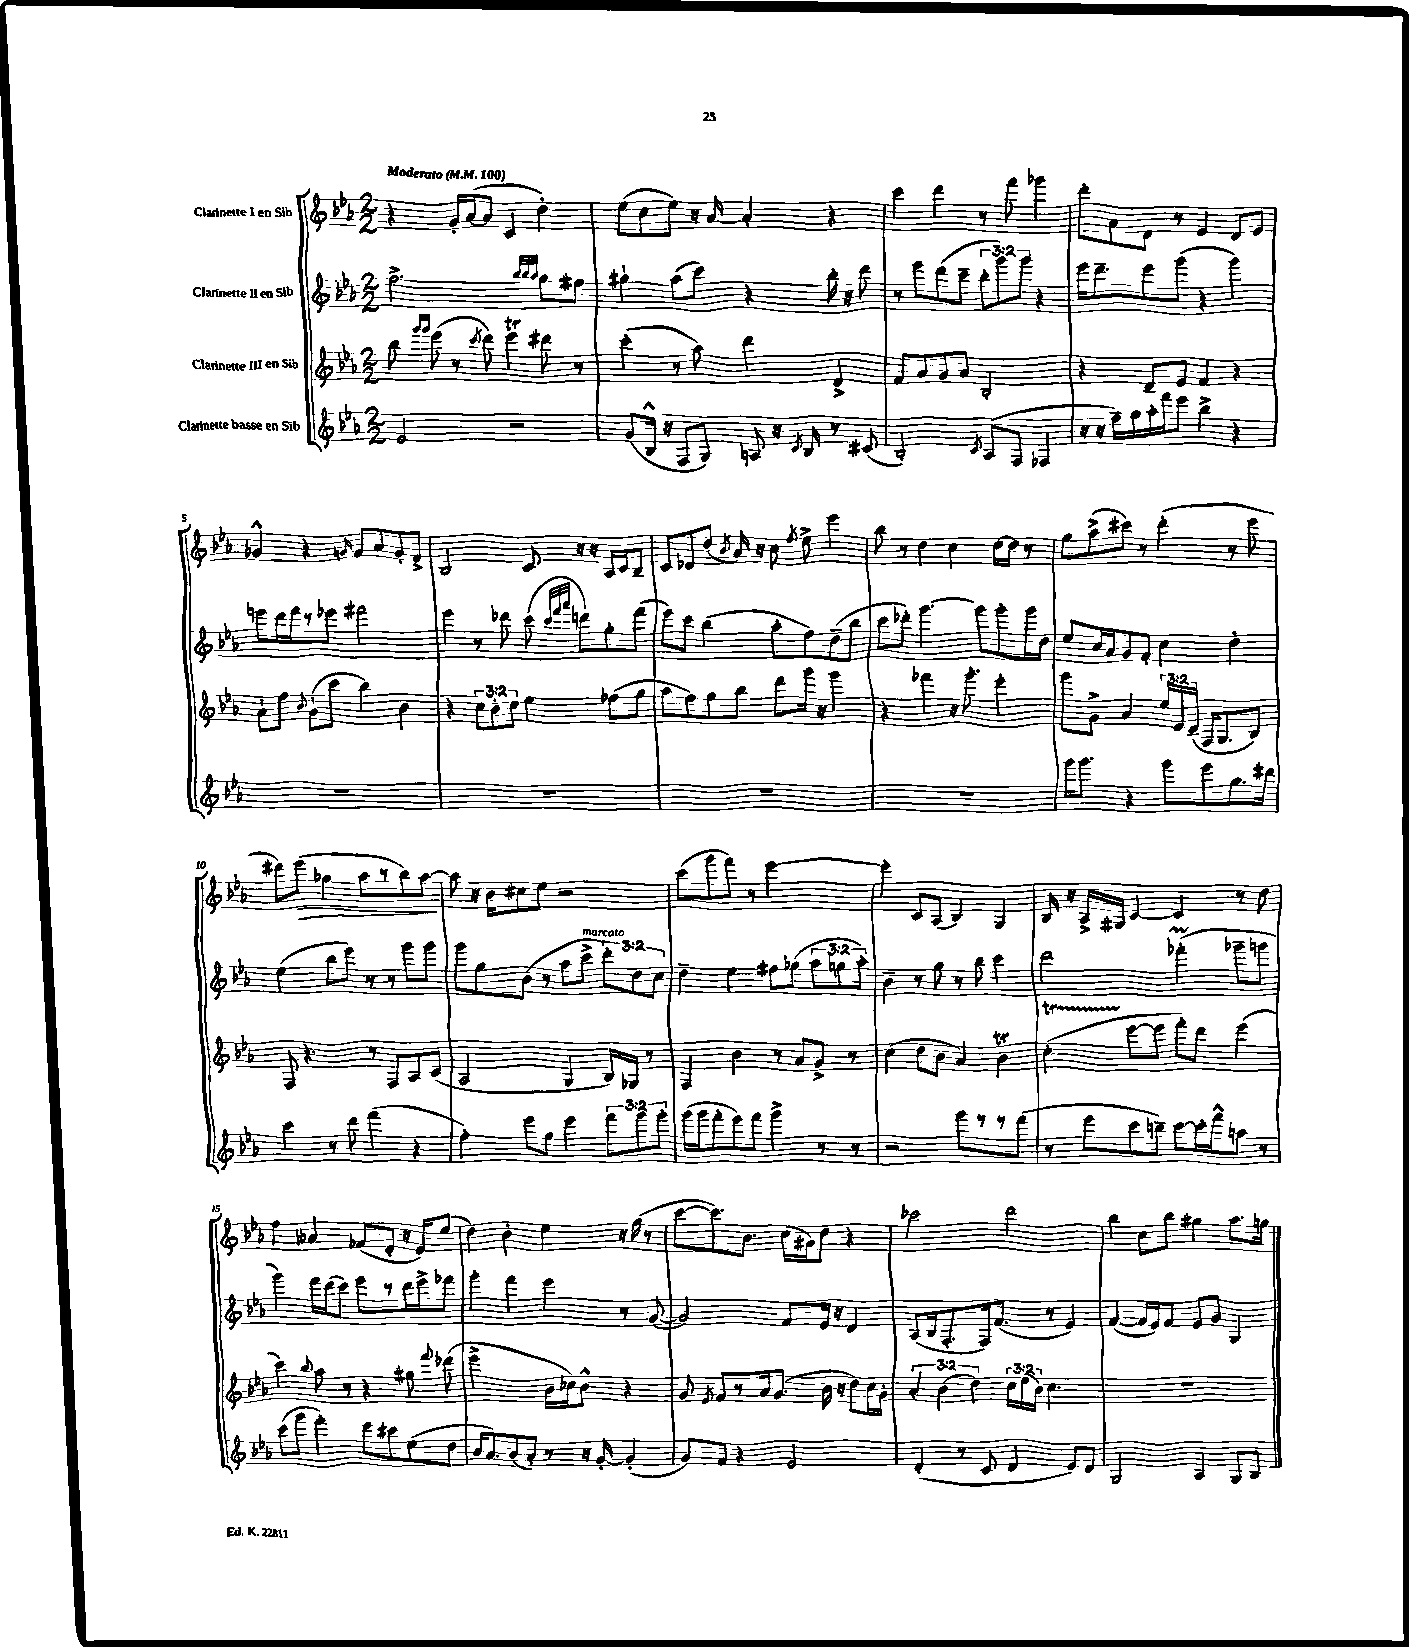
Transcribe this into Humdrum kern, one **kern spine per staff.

**kern	**kern	**kern	**kern
*staff4	*staff3	*staff2	*staff1
*clefG2	*clefG2	*clefG2	*clefG2
*k[b-e-a-]	*k[b-e-a-]	*k[b-e-a-]	*k[b-e-a-]
*M2/2	*M2/2	*M2/2	*M2/2
*MM100	*MM100	*MM100	*MM100
2e-/	8bb-\	2.ff^\	4r
.	16qqggg/LL	.	.
.	16qqggg/JJ	.	.
.	(8eee-\	.	.
.	8r	.	16g'/LL
.	.	.	([16a-/J
.	8qccc/	.	.
.	8ddd\)	.	8a-/]J
2r	4eee-\	.	4c/
.	.	32qqbb-/LLL	.
.	.	32qqbb-/	.
.	.	32qqaa-/JJJ	.
.	8ddd#\	8gg\L	4dd'\)
.	8r	8ff#\J	.
=	=	=	=
(8g/L	(4ccc'\	4gg#`\	(8ee-\L
16B-^^/Jk	.	.	8cc\
16r	.	.	.
8F/L	8r	(8aa-\L	8ee-\J)
8G/J)	8aa-\)	8ccc\J)	16r
.	.	.	[16a-/
8A/	4ddd\	4r	4a-'/]
16r	.	.	.
8qc/	.	.	.
16B-/	.	.	.
8r	4d^/	16bb-'\	4r
.	.	16r	.
(8c#/	.	8ddd\	.
=	=	=	=
2B-'/)	8f/L	8r	4ccc\
.	8a-/	8eee-\L	.
.	8g/	(8ddd\	4ddd\
.	8a-/J	8ccc~\J	.
8qc/	.	.	.
(8A-/L	2B-'/	12bb-'\L	8r
.	.	12ggg\)	.
8F/J	.	.	8fff\
.	.	12ggg\J	.
4F-/	.	4r	4ggg-\
=	=	=	=
16r	4r	16eee-\LK	8ddd'\L
16r	.	8.ddd~\	.
16ff~\LL)	.	.	8a-\
16gg\	.	.	.
16aa-'\	8d~/L	8eee-\	8d\J
16fff\J	.	.	.
8eee-\J	8e-/J	(8ggg\J	8r
4bb-^\	4f/	4r	4e-/
4r	4r	4ggg\)	8d/L
.	.	.	8e-/J
=	=	=	=
1r	8a-`\L	8eee\L	4g-^^/
.	8ff\J	16ddd\L	.
.	.	16fff\J	.
.	8qqb-/	.	.
.	(8g`\L	8r	4r
.	8ccc\J	8eee-\J	.
.	.	.	16qqg/
.	4bb-\)	2fff#\	8f/L
.	.	.	8a-/
.	4b-\	.	8g'/
.	.	.	8f^/J
=	=	=	=
1r	4r	4eee-\	2B-/
.	12cc\L	8r	.
.	12b-'\	.	.
.	.	8ddd-\	.
.	12cc\J	.	.
.	4ee-\	(8ccc\	8c/
.	.	32qqccc/LLL	.
.	.	32qqfff/	.
.	.	32qqaaa-/JJJ	.
.	.	8ddd\L)	16r
.	.	.	16r
.	(8ff-\L	8gg'\	16A-/LL
.	.	.	16c/J
.	8gg\J	(8fff\J	8B-~/J
=	=	=	=
1r	8aa-\L	8eee-\L)	8c/L
.	8ff\)	8ccc\J	8d-/
.	8gg\	(4bb-\	(8dd/J
.	.	.	8qb-/
.	8bb-\J	.	16a-/)
.	.	.	16r
.	8ddd\L	8aa-'\L	8cc\
.	.	.	8qff/
.	16ggg\Jk	8ff\)	8ee-^\
.	16r	.	.
.	4ggg\	(8dd~\	4eee-\
.	.	8bb-\J	.
=	=	=	=
1r	4r	8ccc\L	8bb-\
.	.	8ddd-'\J)	8r
.	4fff-\	[4.ggg\	4dd\
.	16r	.	4cc\
.	8.ggg'\	.	.
.	.	8ggg\]L	.
.	4eee-'\	8ggg'\	[16dd\LL
.	.	.	16dd\]JJ
.	.	16ggg\L	8r
.	.	16dd\JJ	.
=	=	=	=
16ggg\LK	8ggg\L	8ee-/L	8gg\L
8.ggg\J	.	.	.
.	8g^\J	16cc/L	(8aa-^\
.	.	16a-/J	.
4r	4a-/	8g/	8ccc#\J)
.	.	8f'/J	8r
8ggg\L	24ee-/LL	4cc\	(4ddd'\
.	24e-/	.	.
.	(24d~/JJ	.	.
8eee-\	16F/LK	.	.
.	8.G/	.	.
8.gg\	.	4dd'\	8r
.	8B-/J)	.	8eee-\
16ddd#\Jk	.	.	.
=	=	=	=
4ccc\	8F/	(4ee-\	8ddd#\L)
.	4.r	.	(8eee-\J
8r	.	8bb-\L	4gg-\
8ddd\	.	8eee-\J)	.
(4fff\	8r	8r	8aa-\L
.	8F/L	8r	8r
4r	8A-/	8ggg\L	8bb-\)
.	(8c/J	8ggg\J	[8aa-\J
=	=	=	=
4ff'\)	2A-/	8ggg\L	8aa-\]
.	.	8gg\	16r
.	.	.	16b-\LK
8eee-\L	.	(8b-\J	8cc#\
8gg\J	.	8r	8ee-\J
4eee-\	4G/	8aa-\L	2r
.	.	8ccc^\J	.
12fff\L	16B-/LL)	12ddd'\L)	.
.	16G-/JJ	.	.
12ggg\	.	12dd\	.
.	8r	.	.
12ggg'\J	.	12cc\J	.
=	=	=	=
(16ggg\LL	4F/	4dd~\	(8ccc\L
16ggg\J	.	.	.
8fff'\	.	.	8ggg\
8eee-\)	4b-\	4ee-\	8fff\J)
8fff\J	.	.	8r
4ggg^\	8r	8ff#\L	[2eee-\
.	8a-/L	(8gg-\J	.
8r	8g^/J	12aa-\L	.
.	.	12gg\	.
8r	8r	.	.
.	.	12aa-'\J)	.
=	=	=	=
2r	(4cc\	4b-~\	4eee-'\]
.	8dd\L	8r	8c/L
.	8b-\J	8gg\	(8A-/J
8ggg\L	4a-/)	8r	4B-/)
8r	.	8bb-\	.
8r	4b-\	4ccc\	4G/
(8fff\J	.	.	.
=	=	=	=
8r	(4cc'\	2ddd\	16B-/
.	.	.	16r
8eee-\L	.	.	16A-^/LL
.	.	.	16G#/JJ
8ccc\	[8eee-\L	.	[4c/
8bb~\J)	8eee-\]J	.	.
[8ccc\L	8fff'\L)	(4fff-'\	4c/]
16ccc'\]L	8ddd\J	.	.
16fff^^\J	.	.	.
8aa\J	(4eee-\	8ggg-~\L	8r
8r	.	8ggg\J	8dd\
=	=	=	=
(8ccc\L	4ccc\)	4ggg\)	4ff\
8ggg\J	.	.	.
.	8qqbb-/	.	.
4fff'\)	8aa-\	16fff\LL	4a--/
.	.	(16ddd\J	.
.	8r	8ccc\J)	.
8eee-\L	4r	8eee-\L	(8f-/L
8ccc#\	.	8r	8d'/J
(8ee-\	8gg#\	16ddd\L	16r
.	.	16eee-^\J	16e-/LK)
.	8qqfff/	.	.
8dd\J	(8ddd-\	8fff-\J	(8ee-/J
=	=	=	=
16b-/LK	2eee-^\	4ggg'\	4dd\)
8.a-/)	.	.	.
(8b-/	.	4fff\	4b-'\
8a-'/J)	.	.	.
8r	16b-\LL	4eee-\	4ee-\
.	16cc-\J)	.	.
16r	8b-^^\J	.	.
[16g'/	.	.	.
(4g'/]	4r	8r	16r
.	.	.	(16gg\
.	.	([8g/	8r
=	=	=	=
8g/L)	8g/	2g/])	[8ccc\L
.	8qe-/	.	.
8f/J	8f/L	.	8.ccc\])
4r	8r	.	.
.	.	.	8.b-\J
.	16a-/k	.	.
.	(8.g/J	.	.
2e-/	.	8f/L	(16cc\LL
.	.	.	16g#\J)
.	16b-\	16e-/Jk	8dd\J
.	16r	16r	.
.	8dd\L)	4d/	4r
.	16cc\L	.	.
.	16g'\JJ	.	.
=	=	=	=
(4d'/	6a-'/	(8A-/L	2ccc-\
.	.	16B-/k	.
.	(6b-\	.	.
.	.	8.F'/	.
8r	.	.	.
.	6dd\)	.	.
8c/	.	16F/k)	.
.	.	(8.f/J	.
4d/	24cc\LL	.	2ddd\
.	(24ee-\	.	.
.	24b-\JJ)	.	.
.	4.cc\	8r	.
8e-/L)	.	4e-/)	.
8d/J	.	.	.
=	=	=	=
2G/	1r	([4f/	4bb-\
.	.	16f/]LL	8cc\L
.	.	16e-/J)	.
.	.	8f/J	8bb-\J
4A-/	.	8e-/L	4gg#\
.	.	8g/J	.
8G/L	.	4G/	8.aa-\L
8B-/J	.	.	.
.	.	.	16gg\Jk
==	==	==	==
*-	*-	*-	*-
